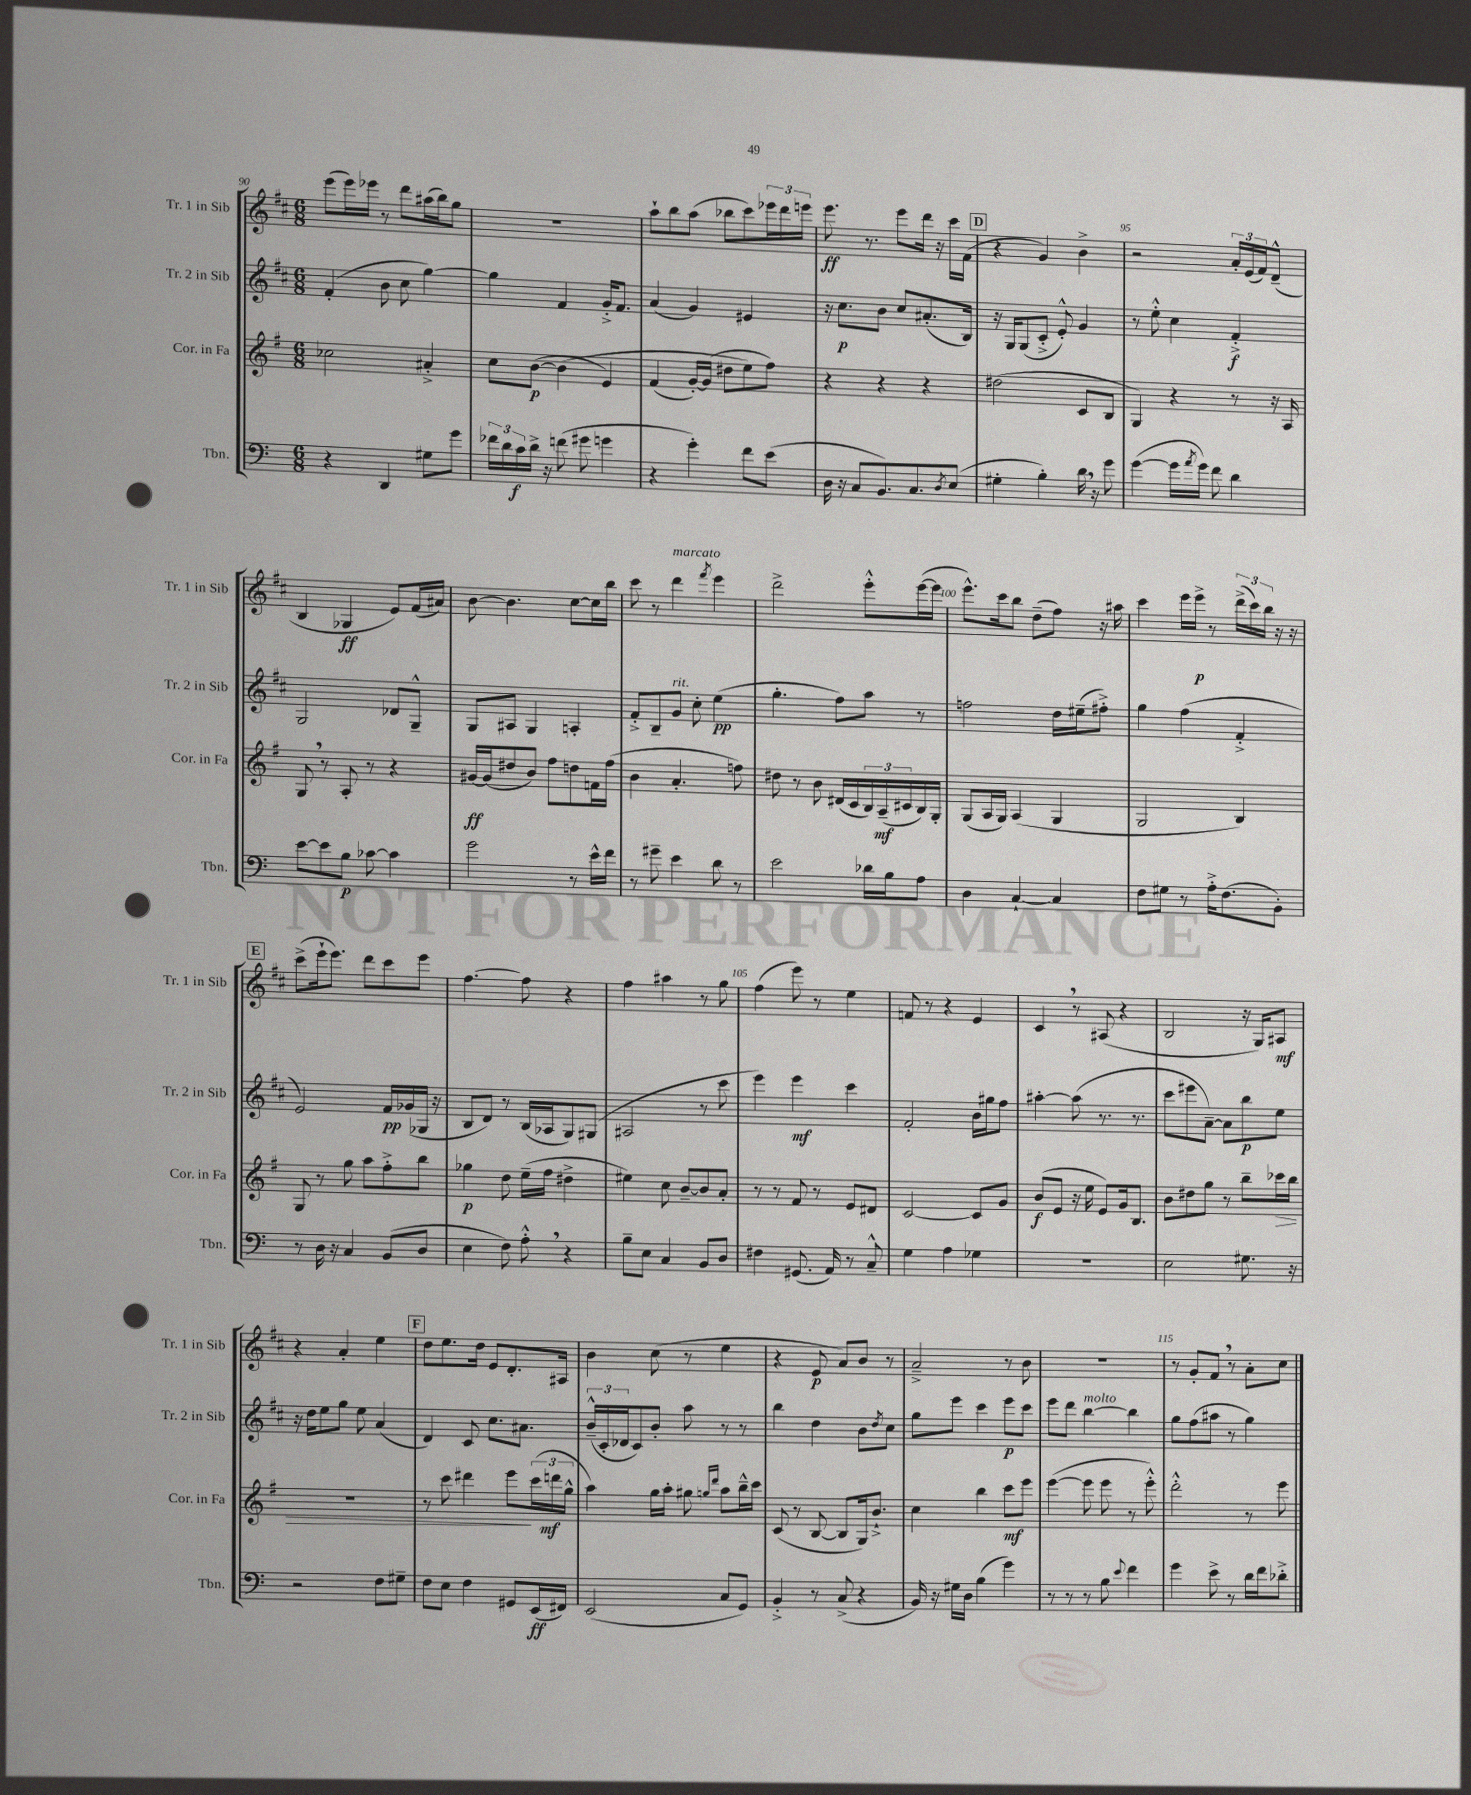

**kern	**kern	**kern	**kern
*staff4	*staff3	*staff2	*staff1
*clefF4	*clefG2	*clefG2	*clefG2
*k[]	*k[f#]	*k[f#c#]	*k[f#c#]
*M6/8	*M6/8	*M6/8	*M6/8
4r	2cc-\	(4f#'/	(8eee\L
.	.	.	16eee\L)
.	.	.	16eee-\JJ
4DD/	.	8b\	8r
.	.	8cc#\	8ddd\L
8G#\L	4a#'^/	[4gg\)	(16aa#\L
.	.	.	16bb\J)
8g\J	.	.	8gg\J
=	=	=	=
24f-\LL	8cc\L	4gg\]	2.r
24d\	.	.	.
24c\	.	.	.
16d^\JJ	([8b\J	.	.
16r	.	.	.
(8f\	&(4b\]	4f#/	.
8g#\	.	.	.
4g\	4e/)	16g'^/LK	.
.	.	8.f#/J	.
=	=	=	=
4r	(4f#/	(4a/	8aa`\L
.	.	.	8bb\
4g'\)	[16g'/LL)	4g/)	(8aa\J
.	(16g/]JJ	.	.
.	8dd#\L	.	8bb-\L
8f\L	8ee\&)	4e#/	8ccc#\)
(8e\J	8ff#\J)	.	24eee-\L
.	.	.	24ddd\
.	.	.	24eee\JJ
=	=	=	=
16D\	4r	16r	8.eee\
16r	.	8.cc#\L	.
8C/L	.	.	.
.	.	.	8.r
8.BB/)	4r	8b\J	.
.	.	8cc#/L	8eee\L
8.C/	.	.	.
.	4r	(8.a#'/	16ddd\Jk
.	.	.	16r
8qD/	.	.	.
(8E/J	.	.	16ccc#\LL
.	.	16B/Jk)	(16f#\JJ
=	=	=	=
4G#'\	(2dd#\	16r	4r
.	.	16G/LK	.
.	.	(8G/	.
4B'\)	.	8c#'^/J	4g/)
.	.	8e'^^/)	.
16d\	8c/L	4g/	4b^\
16r	.	.	.
8g\	8B/J	.	.
=	=	=	=
([4g\	4G/)	8r	2r
.	.	8ee'^^\	.
16g\]LL	4r	4cc#\	.
8qa/	.	.	.
16g\JJ)	.	.	.
8f\	.	.	.
4d\	8r	4f#'^/	24a'/LL
.	.	.	(24e/
.	.	.	24f#/J)
.	16r	.	(8d~^^/J
.	16A/	.	.
=	=	=	=
[8e\L	8G/	2G/	4B/
8e\]	8r	.	.
8B\J	8A'/	.	4G-/
[8c-\	8r	.	.
4c-\]	4r	8d-/L	8e/L)
.	.	8G~^^/J	(16f#/L
.	.	.	16a#/JJ)
=	=	=	=
2g\	[16g#/LL	8G/L	[8b\
.	(16g#/]J	.	.
.	8dd#/	8A#/J	4.b\]
.	8b/J)	4G/	.
.	8ff#\L	.	.
8r	8dd\	4A'/	[8cc#\L
16e^^\LL	16f\L	.	16cc#\]L
16f\JJ	(16ff#\JJ	.	16bb\JJ
=	=	=	=
8r	4b\	8f#'^/L	8ccc#\
8g#~\	.	8B~/	8r
4e\	4.a'/	8g/J	4ddd\
.	.	8cc#'\	.
.	.	.	8qfff#/
8d\	.	(4ee\	4eee\
8r	8ff\)	.	.
=	=	=	=
2e\	8dd#\	4.gg'\	2ddd^\
.	8r	.	.
.	8b\	.	.
.	(16d#/LL	8ff#\L)	.
.	16c/	.	.
16d-\LL	24B/)	8aa\J	8eee'^^\L
.	(24A~/	.	.
16B\J	.	.	.
.	24c#/	.	.
8A\J	16B/)	8r	([16eee\L
.	16G'/JJ	.	16eee\]JJ
=	=	=	=
4D\	(8G/L	2ff\	8.eee^^\L)
.	16A/L	.	.
.	16G/JJ)	.	16ccc#\k
[4C`/	(4A/	.	8bb\J
.	.	.	(8dd~\L
4C/]	4G/	16dd\LL	8ff#\J)
.	.	(16ee#~\J	.
.	.	8ff#'^\J)	16r
.	.	.	16aa#\
=	=	=	=
8F\L	2G/	4gg\	4ccc#\
8G#\J	.	.	.
8r	.	(4ff#\	16eee\LL
.	.	.	16eee^\JJ
16A'^\LK	.	.	8r
(8.F\	.	.	.
.	4B/)	4f#'^/	(24ddd^\LL
.	.	.	24ccc#\)
.	.	.	24bb\JJ
8BB'\J)	.	.	16r
.	.	.	16r
=	=	=	=
8r	8G/	2e/)	(8ccc#^\L
16D\	8r	.	16eee`\k
16r	.	.	8.eee\J)
4C/	8gg\	.	.
.	8aa\L	.	8ddd\L
(8BB/L	8ff#'^\	16f#/LL	8ccc#\
.	.	(16g-/	.
8D/J	8bb\J	16G-/JJ	8eee\J
.	.	16r	.
=	=	=	=
4E\	4gg-\	8B/L	[4.ff#\
.	.	8d/J)	.
8F\)	8dd\	8r	.
8A'^^\	(16ee~\LL	(16B/LL	8ff#\]
.	16ff#\JJ	16A-/J	.
4r	4dd#^\	8G/)	4r
.	.	(8G#/J	.
=	=	=	=
8B~\L	4ee#\)	2A#/	4ff#\
8E\J	.	.	.
4C/	8cc\	.	4aa#\
.	[8b~/L	.	.
8BB/L	8b/]	8r	8r
8D/J	8a'/J	8ccc#\	8gg\
=	=	=	=
4F#\	8r	4eee\)	(4ff#\
.	8r	.	.
(8.GG#/	8f#/	4eee\	8eee\)
.	8r	.	8r
16AA/)	.	.	.
8r	8e/L	4ccc#\	4ee\
8C~^^/	8d#/J	.	.
=	=	=	=
4G\	[2c/	2f#'/	8f/
.	.	.	8r
4A\	.	.	4r
4G-\	8c/]L	16b\LL	4e/
.	.	16gg#\J	.
.	8g/J	8ff#\J	.
=	=	=	=
2.r	(8b/L	[4aa#'\	4c#/
.	8e/J	.	.
.	16r	(8aa#\]	8r
.	16ee\	.	.
.	8e/L)	8.r	(8A#/
.	16g/k	.	4r
.	8.B/J	8.r	.
=	=	=	=
2E\	8b\L	8ccc#\L	2B/
.	8dd#\	8eee#\	.
.	8gg\J	[8a~\J)	.
.	8r	8a\]L	.
8.G#\	8bb~\L	8bb\	16r
.	.	.	16G/LK)
.	16ccc-\L	8ee\J	8A#/J
16r	16bb\JJ	.	.
=	=	=	=
2r	2.r	16r	4r
.	.	16dd\LK	.
.	.	8ee\	.
.	.	8gg\J	4a'/
.	.	8ee\	.
8F\L	.	(4a/	4ee\
8G#~\J	.	.	.
=	=	=	=
8F\L	8r	4d/)	8dd\L
8E\J	8ccc\	.	8.ee\
4F\	4ddd#\	8c#/	.
.	.	.	16dd\Jk
.	.	8.cc#\L	8e/L
8GG#/L	8eee\L	.	8.d'/
.	.	8.a#\J	.
(16EE/L	(24ccc\L	.	.
.	24ddd\	.	.
16FF#/JJ)	.	.	16A#/Jk
.	24gg^^\JJ	.	.
=	=	=	=
(2EE/	4aa\)	(24b~^^/LL	4b\
.	.	24c#'/	.
.	.	24d-/J	.
.	.	8c#/)	.
.	16gg\LL	8b'/J	(8cc#\
.	16aa'\JJ	.	.
.	8gg#\	8aa\	8r
.	16qqgg/LL	.	.
.	16qqddd/JJ	.	.
8C/L	8aa\L	8r	4ee\
8GG/J)	16bb~^^\L	8r	.
.	16ccc\JJ	.	.
=	=	=	=
4BB'^/	(8c/	4bb\	4r
.	8r	.	.
8r	[8B/	4dd\	8e/
(8C^/	8B/]L	.	8a/L)
4r	16G/k)	8b\L	8b/J
.	8.b`^/J	.	.
.	.	8qdd/	.
.	.	8cc#\J	8r
=	=	=	=
16BB/)	4cc\	8gg\L	2a~^/
16r	.	.	.
16G#\LL	.	8eee\J	.
16D\JJ	.	.	.
(4B\	4bb\	4ccc#\	.
4g\)	8ccc\L	8eee\L	8r
.	8eee\J	8ccc#\J	8b\
=	=	=	=
8r	([4eee\	8eee\L	2.r
8r	.	8ddd\J	.
8r	8eee\]	[4bb\	.
8B\	8eee\	.	.
8qqe/	.	.	.
4f\	8r	4bb\]	.
.	8eee'^^\)	.	.
=	=	=	=
4g\	2ddd'^^\	8gg\L	8r
.	.	(8ff#\	8g'/L
8e^\	.	8aa#\J	8f#/J
8r	.	8r	8r
16d\LL	8r	4gg\)	8a'\L
16f\J	.	.	.
8d-'^\J	8eee\	.	8cc#\J
==	==	==	==
*-	*-	*-	*-
